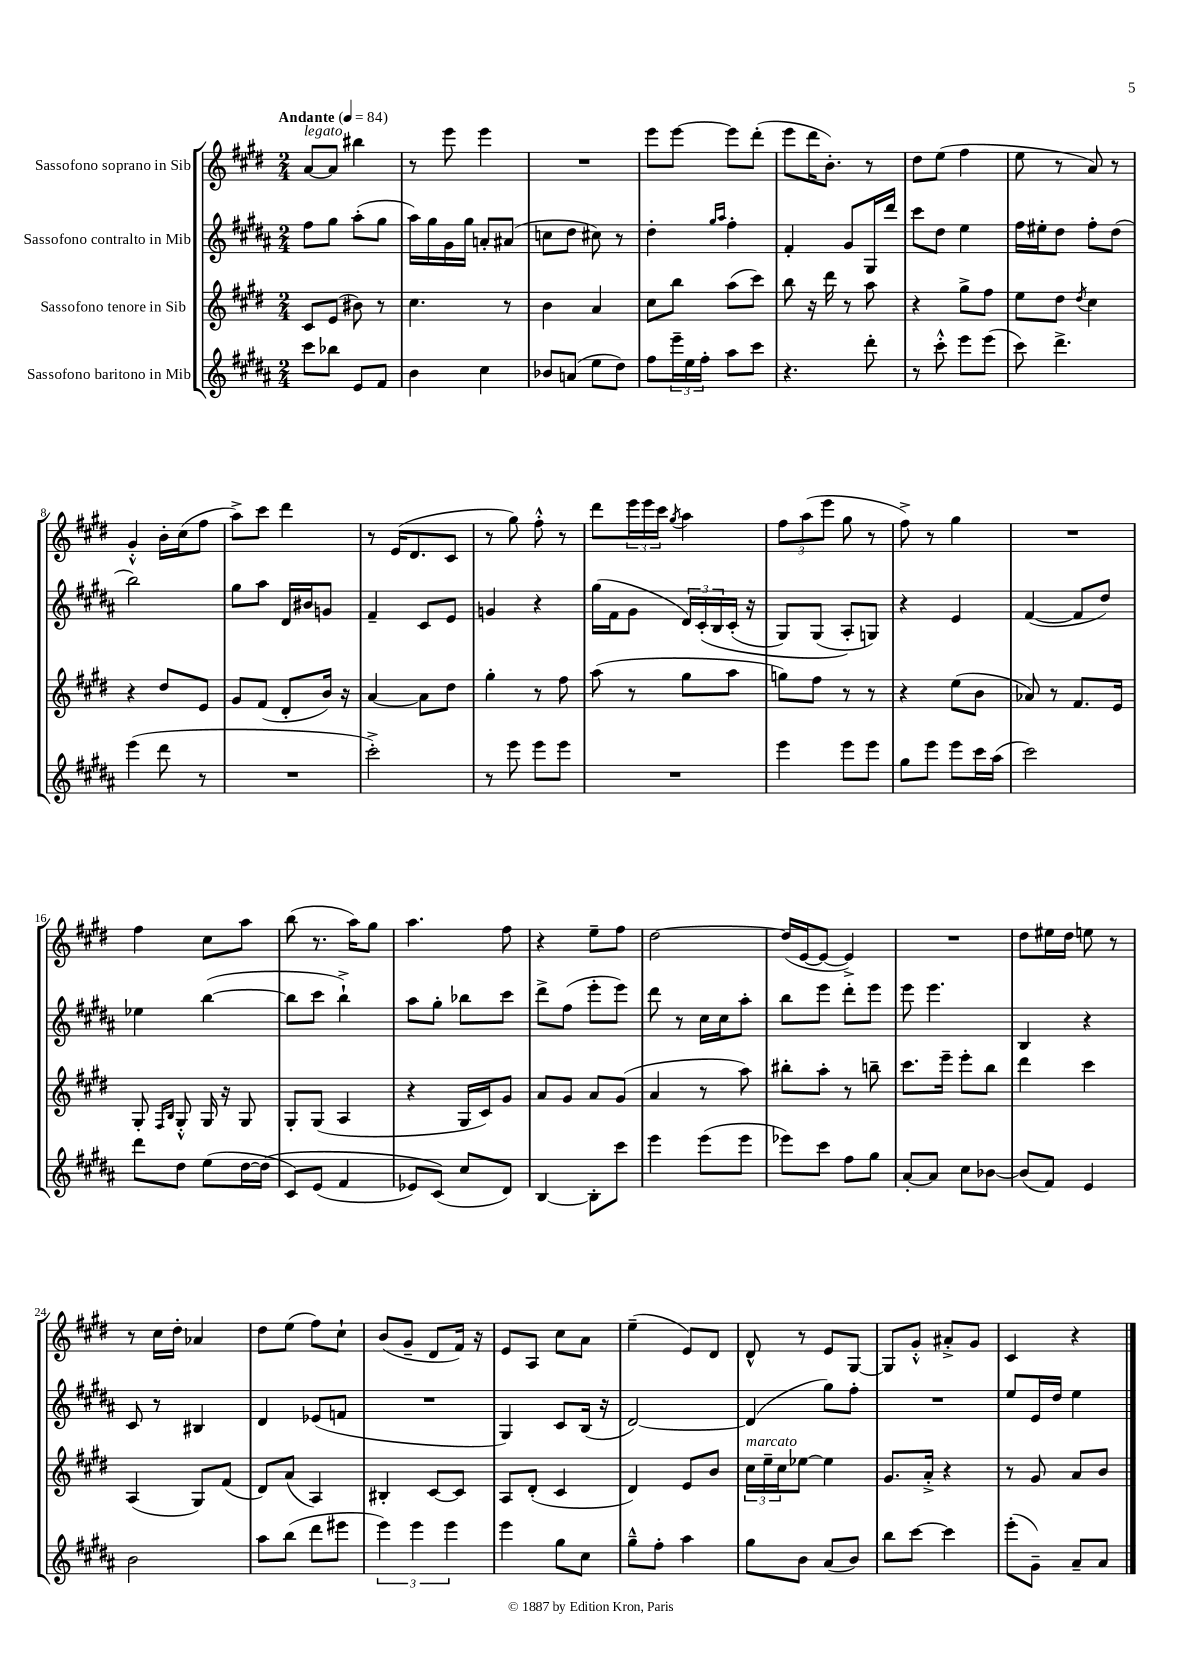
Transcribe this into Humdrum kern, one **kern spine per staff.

**kern	**kern	**kern	**kern
*staff4	*staff3	*staff2	*staff1
*clefG2	*clefG2	*clefG2	*clefG2
*k[f#c#g#d#a#]	*k[f#c#g#d#]	*k[f#c#g#d#a#]	*k[f#c#g#d#]
*M2/4	*M2/4	*M2/4	*M2/4
*MM84	*MM84	*MM84	*MM84
8ccc#\L	8c#/L	8ff#\L	[8a/L
8bb-\J	(8e/J	8gg#\J	8a/]J
8e/L	8b#\)	(8aa#'\L	4bb#\
8f#/J	8r	8gg#\J	.
=	=	=	=
4b\	4.cc#\	16aa#\LL)	8r
.	.	16gg#\	.
.	.	16g#\	8eee\
.	.	16gg#\JJ	.
4cc#\	.	8a'/L	4eee\
.	8r	(8a#/J	.
=	=	=	=
8b-/L	4b\	8cc\L	2r
(8a/J	.	8dd#\J	.
8ee\L	4a/	8cc#\)	.
8dd#\J)	.	8r	.
=	=	=	=
8ff#\L	8cc#\L	4dd#'\	8eee\L
24eee~\L	8bb\J	.	[8eee\J
24ee\	.	.	.
24ff#'\JJ	.	.	.
.	.	16qqgg#/LL	.
.	.	16qqaa#/JJ	.
8aa#\L	(8aa\L	4ff#'\	8eee\]L
8ccc#\J	8ccc#\J)	.	(8ddd#'\J
=	=	=	=
4.r	8bb\	4f#'/	8eee\L
.	16r	.	16ddd#\K
.	16ddd#\	.	8.b'\J)
.	8r	8g#/L	.
8ddd#'\	8aa\	16G#/L	8r
.	.	16ddd#/JJ	.
=	=	=	=
8r	4r	8ccc#\L	8dd#\L
8ccc#'^^\	.	8dd#\J	(8ee\J
8eee\L	8gg#^\L	4ee\	4ff#\
(8eee\J	8ff#\J	.	.
=	=	=	=
8ccc#\)	8ee\L	16ff#\LL	8ee\
.	.	16ee#'\J	.
4.ddd#^\	8dd#\J	8dd#\J	8r
.	8qdd#/	.	.
.	4cc#\	8ff#'\L	8a/)
.	.	(8dd#\J	8r
=	=	=	=
(4eee\	4r	2bb\)	4g#'^^/
8ddd#\	8dd#/L	.	16b'\LL
.	.	.	(16cc#\J
8r	8e/J	.	8ff#\J
=	=	=	=
2r	8g#/L	8gg#\L	8aa^\L)
.	(8f#/J	8aa#\J	8ccc#\J
.	8d#'/L	16d#/LL	4ddd#\
.	.	16b#/J	.
.	16b/Jk)	8g/J	.
.	16r	.	.
=	=	=	=
2ccc#'^\)	[4a/	4f#~/	8r
.	.	.	(16e/LK
.	.	.	8.d#/
.	8a\]L	8c#/L	.
.	8dd#\J	8e/J	8c#/J
=	=	=	=
8r	4gg#'\	4g/	8r
8eee\	.	.	8gg#\)
8eee\L	8r	4r	8ff#'^^\
8eee\J	8ff#\	.	8r
=	=	=	=
2r	(8aa\	(16gg#\LL	8ddd#\L
.	.	16f#\J	.
.	8r	8g#\J	24eee\L
.	.	.	24eee\
.	.	.	24ccc#\JJ
.	.	.	8qgg#/
.	8gg#\L	24d#/LL)	4aa\
.	.	&(24c#'/	.
.	.	24B/	.
.	8aa\J	(16c#'/JJ	.
.	.	16r	.
=	=	=	=
4eee\	8gg\L)	8G#/L)	12ff#\L
.	.	.	(12aa\
.	8ff#\J	(8G#/J	.
.	.	.	12eee\J
8eee\L	8r	8A#'/L&)	8gg#\
8eee\J	8r	8G/J)	8r
=	=	=	=
8gg#\L	4r	4r	8ff#^\)
8eee\J	.	.	8r
8eee\L	(8ee\L	4e/	4gg#\
16ccc#\L	8b\J	.	.
(16aa#\JJ	.	.	.
=	=	=	=
2ccc#\)	8a-/)	([4f#/	2r
.	8r	.	.
.	8.f#/L	8f#/]L	.
.	.	8dd#/J)	.
.	16e/Jk	.	.
=	=	=	=
8ddd#\L	8G#'/	4ee-\	4ff#\
.	16qqF#/LL	.	.
.	16qqB/JJ	.	.
8dd#\J	8G#'^^/	.	.
(8ee\L	16G#/	([4bb\	8cc#\L
.	16r	.	.
[16dd#\L	8G#/	.	8aa\J
&(16dd#\]JJ	.	.	.
=	=	=	=
8c#/L)	8G#'/L	8bb\]L	(8bb\
(8e/J	(8G#/J	8ccc#\J	8.r
4f#/	4A/	4bb`^\)	.
.	.	.	16aa\LK)
.	.	.	8gg#\J
=	=	=	=
8e-/L)	4r	8aa#\L	4.aa\
(8c#/J&)	.	8gg#'\J	.
8cc#/L	16G#/LL	8bb-\L	.
.	16c#/J)	.	.
8d#/J)	8g#/J	8ccc#\J	8ff#\
=	=	=	=
[4B/	8a/L	8ddd#^\L	4r
.	8g#/J	(8ff#\J	.
8B'\]L	8a/L	8eee'\L	8ee~\L
8ccc#\J	(8g#/J	8eee\J)	8ff#\J
=	=	=	=
4eee\	4a/	8ddd#\	[2dd#\
.	.	8r	.
(8eee\L	8r	16cc#\LL	.
.	.	16cc#\J	.
8eee\J	8aa\)	8aa#'\J	.
=	=	=	=
8eee-\L)	8bb#'\L	8bb\L	(16dd#/]LL
.	.	.	[16e/J
8ccc#\J	8aa'\J	8eee\J	8e/_J
8ff#\L	8r	8ddd#'\L	4e^/])
8gg#\J	8bb~\	8eee\J	.
=	=	=	=
[8a#'/L	8.ccc#\L	8eee\	2r
8a#/]J	.	4.eee\	.
.	16eee~\Jk	.	.
8cc#\L	8eee'\L	.	.
[8b-\J	8bb\J	.	.
=	=	=	=
(8b-/]L	4ddd#\	4B/	8dd#\L
8f#/J)	.	.	16ee#\L
.	.	.	16dd#\JJ
4e/	4ccc#\	4r	8ee\
.	.	.	8r
=	=	=	=
2b\	(4A/	8c#/	8r
.	.	8r	16cc#\LL
.	.	.	16dd#'\JJ
.	8G#/L)	4B#/	4a-/
.	(8f#/J	.	.
=	=	=	=
8aa#\L	8d#/L)	4d#/	8dd#\L
(8bb\J	(8a/J	.	(8ee\J
8ddd#\L	4A/)	(8e-/L	8ff#\L)
8eee#\J	.	8f/J	8cc#`\J
=	=	=	=
6eee\)	4B#'/	2r	(8b/L
.	.	.	8g#~/J
6eee\	.	.	.
.	[8c#/L	.	8d#/L
6eee\	.	.	.
.	8c#/]J	.	16f#/Jk)
.	.	.	16r
=	=	=	=
4eee\	8A/L	4G#/)	8e/L
.	(8d#'/J	.	8A/J
8gg#\L	4c#/	8c#/L	8cc#\L
8cc#\J	.	(16B/Jk	8a\J
.	.	16r	.
=	=	=	=
8gg#~^^\L	4d#/)	[2d#/)	(4ee~\
8ff#'\J	.	.	.
4aa#\	8e/L	.	8e/L)
.	8b/J	.	8d#/J
=	=	=	=
8gg#\L	24cc#\LL	(4d#/]	8d#^^/
.	24ee~\	.	.
.	24cc#\J	.	.
8b\J	[8ee-\J	.	8r
(8a#/L	4ee-\]	8gg#\L)	8e/L
8b/J)	.	8ff#'\J	[8G#/J
=	=	=	=
8bb\L	8.g#/L	2r	8G#/]L
[8ccc#\J	.	.	8g#'^^/J
.	16a'^/Jk	.	.
4ccc#\]	4r	.	8a#'^/L
.	.	.	8g#/J
=	=	=	=
(8eee'\L	8r	8ee/L	4c#/
8g#~\J)	8g#/	16e/L	.
.	.	16dd#/JJ	.
8a#~/L	8a/L	4ee\	4r
8a#/J	8b/J	.	.
==	==	==	==
*-	*-	*-	*-
